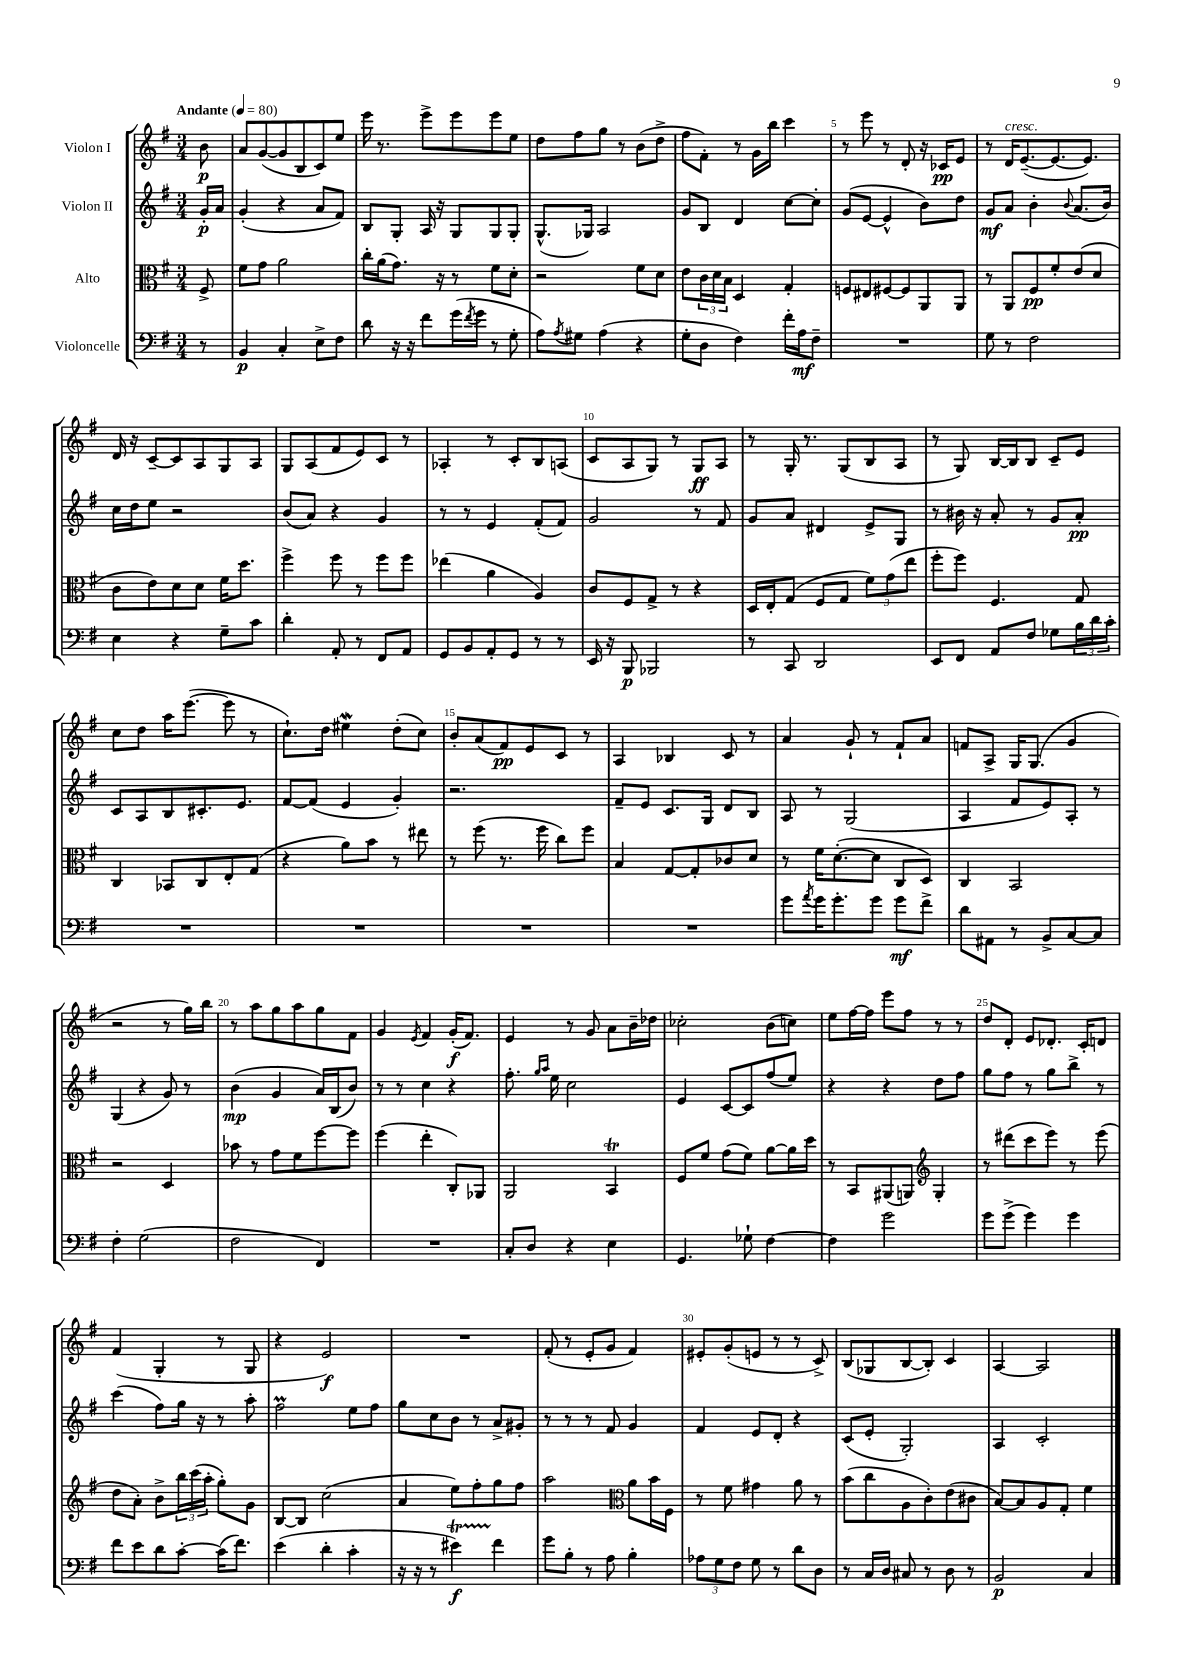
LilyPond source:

<<
\new StaffGroup <<
\new Staff = "s0" \with { instrumentName = "Violon I" } {
    \clef treble \key g \major \numericTimeSignature \time 3/4 \partial 8 \tempo "Andante" 4 = 80
    b'8\p |
    a'8 g'8~( g'8 b8 c'8) e''8 |
    e'''16 r8. e'''8-> e'''8 e'''8 e''8 |
    d''8 fis''8 g''8 r8 b'8( d''8-> |
    fis''8 fis'8-.) r8 g'16 b''16 c'''4 |
    r8 e'''8 r8 d'8-. r16 ces'16\pp e'8 |
    r8 d'16^\markup { \italic "cresc." } e'8.~--( e'8.~ e'8.) |
    d'16 r16 c'8~-- c'8 a8 g8 a8 |
    g8 a8( fis'8 e'8) c'8 r8 |
    aes4-. r8 c'8-. b8 a8( |
    c'8 a8 g8) r8 g8\ff a8 |
    r8 g16-. r8. g8( b8 a8 |
    r8 g8) b16~ b16 b8 c'8-- e'8 |
    c''8 d''8 a''16 e'''8.~( e'''8 r8 |
    c''8.-!) d''16 eis''4\mordent d''8-.( c''8) |
    b'8-. a'8( fis'8\pp) e'8 c'8 r8 |
    a4 bes4 c'8 r8 |
    a'4 g'8-! r8 fis'8-! a'8 |
    f'8 a8-> g16 g8.( g'4 |
    r2 r8 g''16) b''16 |
    r8 a''8 g''8 a''8 g''8 fis'8 |
    g'4 \acciaccatura { e'8 } fis'4 g'16-.\f( fis'8.) |
    e'4 r8 g'8 a'8 b'16-- des''16 |
    ces''2-. b'8( c''8) |
    e''8 fis''16~ fis''16 e'''8 fis''8 r8 r8 |
    d''8 d'8-. e'8 des'8.-. c'16-. d'8 |
    fis'4( g4-. r8 g8 |
    r4 e'2\f) |
    R2. |
    fis'8-.( r8 e'8-. g'8 fis'4) |
    eis'8-. g'8-.( e'8 r8 r8 c'8->) |
    b8( ges8 b8~ b8-.) c'4 |
    a4~ a2 \bar "|." |
}
\new Staff = "s1" \with { instrumentName = "Violon II" } {
    \clef treble \key g \major \numericTimeSignature \time 3/4 \partial 8
    g'16-.\p a'16 |
    g'4-.( r4 a'8 fis'8) |
    b8 g8-. a16 r16 g8 g8 g8-. |
    g8.-^( ges16) a2 |
    g'8 b8 d'4 c''8~ c''8-. |
    g'8( e'8~ e'4-^ b'8) d''8 |
    g'8\mf a'8 b'4-. \appoggiatura { b'8 } a'8.( b'16) |
    c''16 d''16 e''8 r2 |
    b'8( a'8) r4 g'4 |
    r8 r8 e'4 fis'8-.( fis'8) |
    g'2 r8 fis'8 |
    g'8 a'8 dis'4 e'8-> g8 |
    r8 bis'16 r16 a'8-. r8 g'8 a'8-.\pp |
    c'8 a8 b8 cis'8.-. e'8. |
    fis'8~ fis'8( e'4 g'4-.) |
    r2. |
    fis'8-- e'8 c'8. g16 d'8 b8 |
    a8 r8 g2( |
    a4 fis'8 e'8) a8-. r8 |
    g4( r4 g'8) r8 |
    b'4\mp( g'4 a'16) b16( b'8) |
    r8 r8 c''4 r4 |
    fis''8.-. \grace { g''16 a''16 } e''16 c''2 |
    e'4 c'8~ c'8 fis''8( e''8) |
    r4 r4 d''8 fis''8 |
    g''8 fis''8 r8 g''8 b''8-> r8 |
    c'''4( fis''8) g''16 r16 r8 a''8-. |
    fis''2\prall e''8 fis''8 |
    g''8 c''8 b'8 r8 a'8-> gis'8-. |
    r8 r8 r8 fis'8 g'4 |
    fis'4 e'8 d'8-. r4 |
    c'8( e'8-. g2-.) |
    a4 c'2-. \bar "|." |
}
\new Staff = "s2" \with { instrumentName = "Alto" } {
    \clef alto \key g \major \numericTimeSignature \time 3/4 \partial 8
    fis8-> |
    fis'8 g'8 a'2 |
    c''16-. a'16( g'8.) r16 r8 fis'8 d'8-. |
    r2 fis'8 d'8 |
    e'8 \tuplet 3/2 { c'16 d'16 b16 } d4 g4-. |
    f8 eis8 fis8~ fis8 a,8 a,8 |
    r8 a,8 fis8\pp fis'8-. e'8( d'8 |
    c'8 e'8) d'8 d'8 fis'16 d''8. |
    fis''4-> fis''8 r8 fis''8 fis''8 |
    ees''4( a'4 a4) |
    c'8 fis8 g8-> r8 r4 |
    d16 e16-. g8( fis8 g8 \tuplet 3/2 { fis'8) g'8( e''8 } |
    fis''8-. fis''8) fis4. g8 |
    c4 bes,8 c8 e8-. g8( |
    r4 a'8) b'8 r8 eis''8 |
    r8 fis''8( r8. fis''16 c''8) fis''8 |
    b4 g8~ g8-. ces'8 d'8 |
    r8 fis'16 d'8.~-.( d'8 c8 d8) |
    c4 b,2 |
    r2 d4 |
    bes'8 r8 g'8 fis'8 fis''8~ fis''8 |
    fis''4( e''4-. c8-.) aes,8 |
    a,2 b,4\trill |
    fis8 fis'8 g'8( fis'8) a'8~ a'16 d''16 |
    r8 b,8 ais,8( a,8) \clef treble g4-. |
    r8 dis'''8( c'''8 e'''8) r8 e'''8( |
    d''8 a'8-.) b'8-> \tuplet 3/2 { b''16 c'''16( a''16-. } g''8-.) g'8 |
    b8~ b8 c''2( |
    a'4 e''8) fis''8-. g''8 fis''8 |
    a''2 \clef alto a'8 b'16 fis16 |
    r8 fis'8 gis'4 a'8 r8 |
    b'8( c''8 a8 c'8-.) e'8( cis'8 |
    b8~) b8 a8 g8-. fis'4 \bar "|." |
}
\new Staff = "s3" \with { instrumentName = "Violoncelle" } {
    \clef bass \key g \major \numericTimeSignature \time 3/4 \partial 8
    r8 |
    b,4\p c4-. e8-> fis8 |
    d'8 r16 r16 fis'8 g'16( \acciaccatura { fis'8 } g'16 r8 g8-. |
    a8) \acciaccatura { a8 } gis8 a4( r4 |
    g8-. d8 fis4) fis'16-. a16\mf fis8-- |
    R2. |
    g8 r8 fis2 |
    e4 r4 g8-- c'8 |
    d'4-. a,8-. r8 fis,8 a,8 |
    g,8 b,8 a,8-. g,8 r8 r8 |
    e,16 r16 b,,8\p bes,,2 |
    r8 c,8 d,2 |
    e,8 fis,8 a,8 fis8 ges8 \tuplet 3/2 { b16 d'16 c'16-. } |
    R2. |
    R2. |
    R2. |
    R2. |
    g'8 \acciaccatura { a'8 } g'16 g'8.-. g'8 g'8\mf fis'8-> |
    d'8 ais,8 r8 b,8-> c8~ c8 |
    fis4-. g2( |
    fis2 fis,4) |
    R2. |
    c8-. d8 r4 e4 |
    g,4. ges8-! fis4~ |
    fis4 g'2 |
    g'8 g'8->( g'4) g'4 |
    fis'8 e'8 d'8 c'8~-. c'16( fis'8.) |
    e'4( d'4-. c'4-. |
    r16 r16 r8 eis'4\startTrillSpan\f) fis'4\stopTrillSpan |
    g'8 b8-. r8 a8 b4-. |
    \tuplet 3/2 { aes8 g8 fis8 } g8 r8 d'8 d8 |
    r8 c16 d16 cis8 r8 d8 r8 |
    b,2\p c4 \bar "|." |
}
>>
>>
\layout { \context { \Score \override BarNumber.break-visibility = ##(#f #t #t) barNumberVisibility = #(every-nth-bar-number-visible 5) } }
